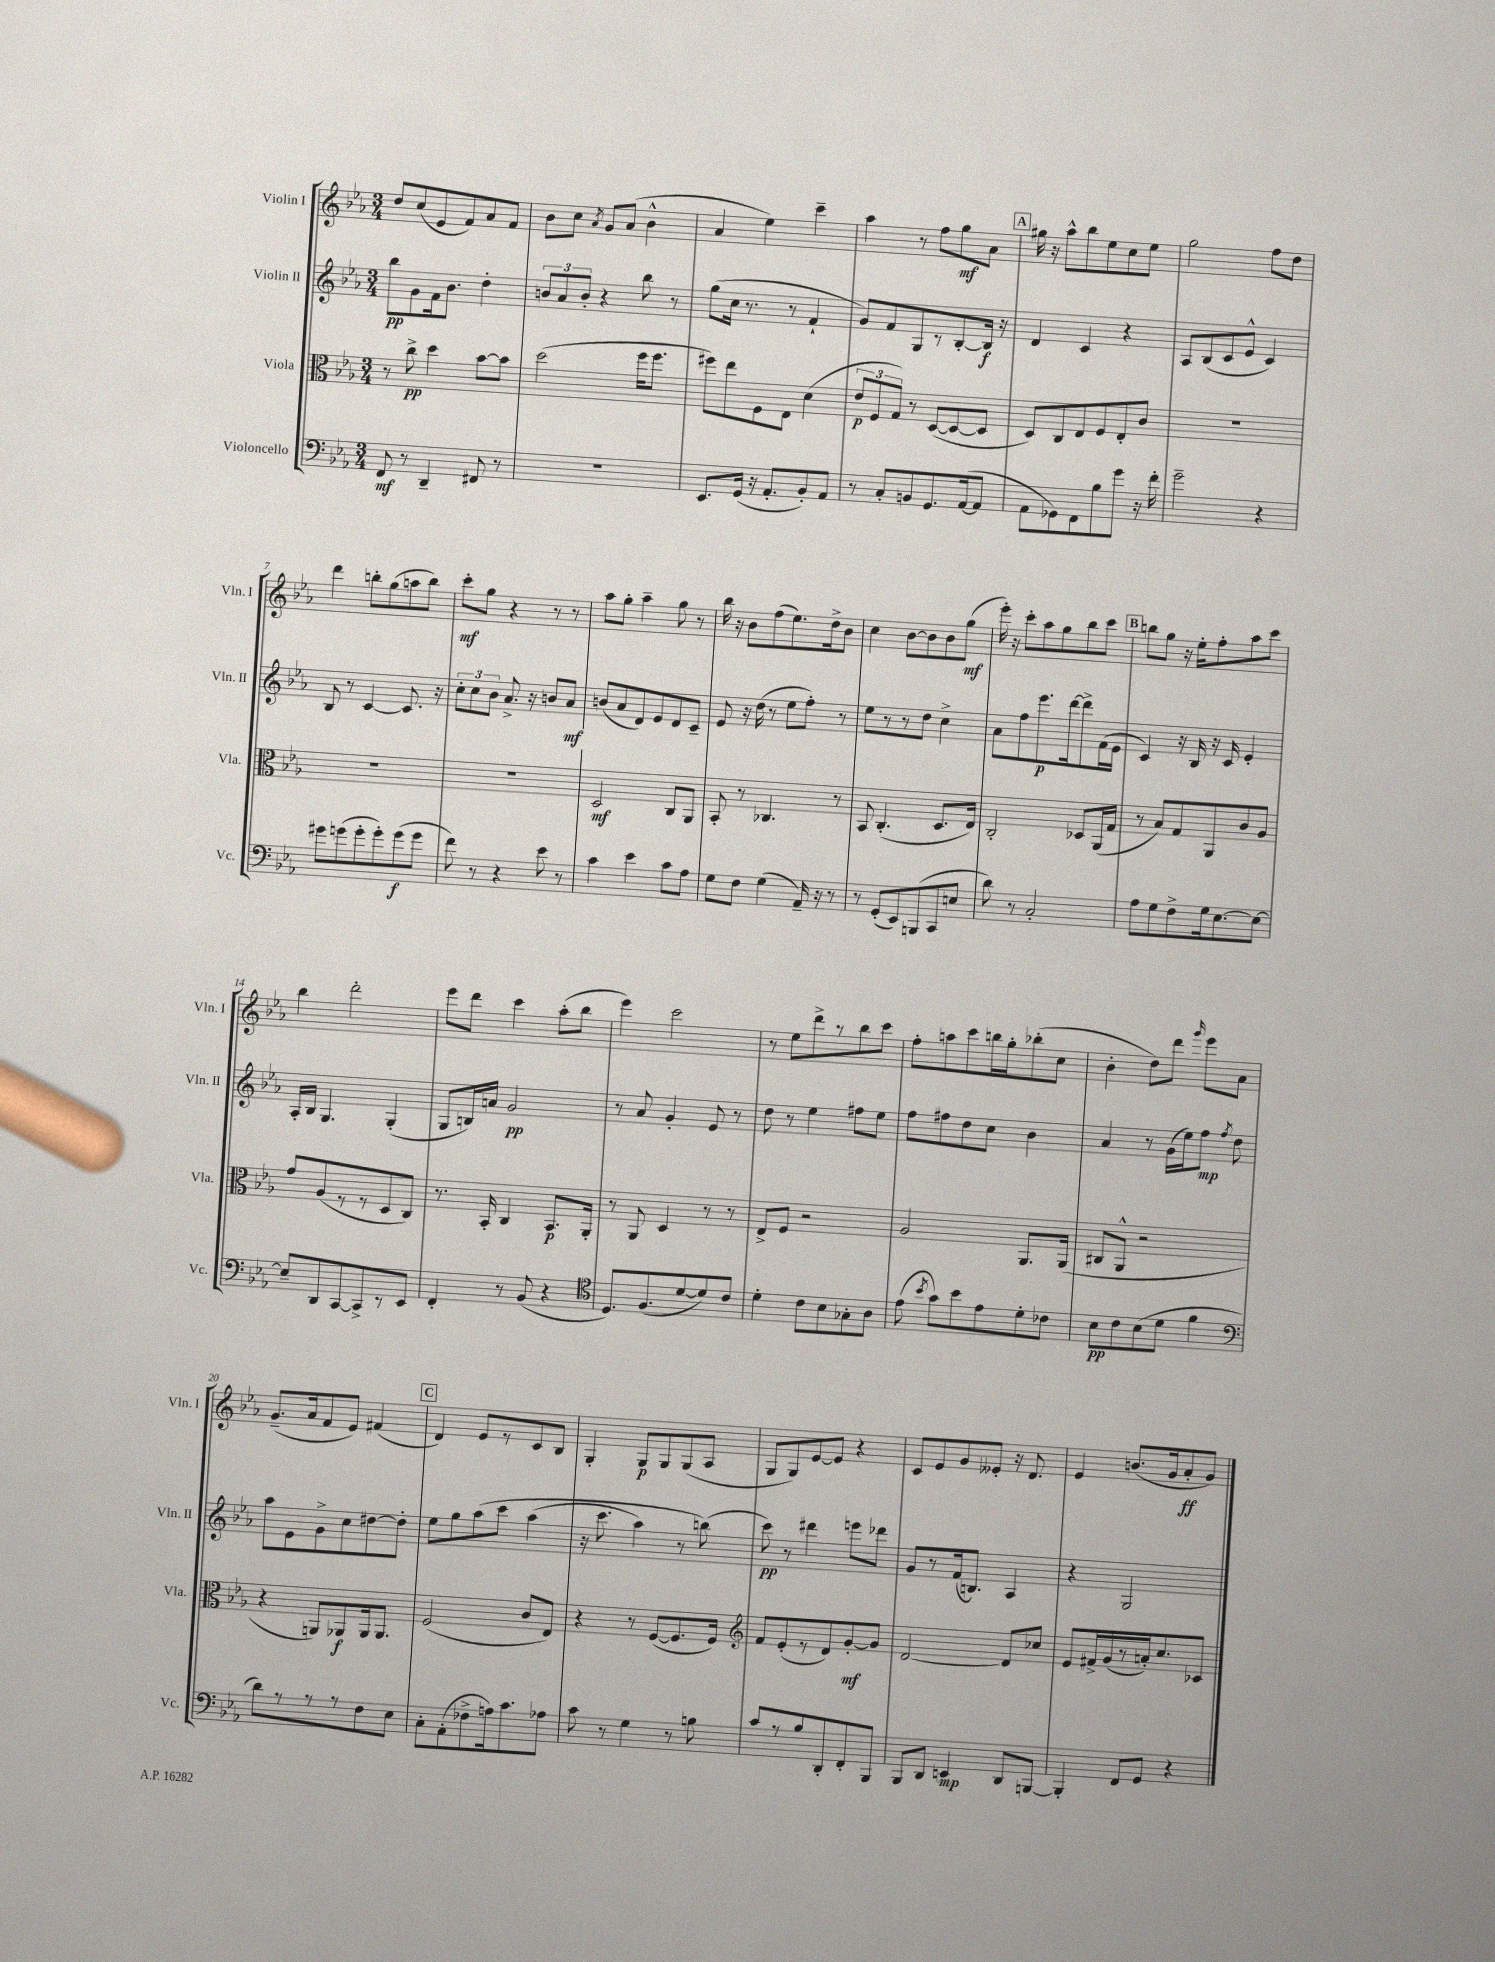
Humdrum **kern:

**kern	**dynam	**kern	**dynam	**kern	**dynam	**kern	**dynam
*part4	*part4	*part3	*part3	*part2	*part2	*part1	*part1
*staff4	*staff4	*staff3	*staff3	*staff2	*staff2	*staff1	*staff1
*I"Violoncello	*	*I"Viola	*	*I"Violin II	*	*I"Violin I	*
*I'Vc.	*	*I'Vla.	*	*I'Vln. II	*	*I'Vln. I	*
*clefF4	*	*clefC3	*	*clefG2	*	*clefG2	*
*k[b-e-a-]	*	*k[b-e-a-]	*	*k[b-e-a-]	*	*k[b-e-a-]	*
*M3/4	*	*M3/4	*	*M3/4	*	*M3/4	*
=1	=1	=1	=1	=1	=1	=1	=1
8FF/	mf	8r	.	8bb-\L	pp	8dd/L	.
8r	.	8cc^\	pp	8g\	.	(8cc/	.
4DD~/	.	4dd\	.	16f\k	.	8e-/	.
.	.	.	.	8.b-\J	.	.	.
.	.	.	.	.	.	8f/)	.
8FF#X/	.	[8b-\L	.	4dd'\	.	8a-/	.
8r	.	8b-\J]	.	.	.	8f/J	.
=2	=2	=2	=2	=2	=2	=2	=2
2.r	.	(2dd\	.	12bn/L	.	8b-\L	.
.	.	.	.	12a-/	.	.	.
.	.	.	.	.	.	8cc\J	.
.	.	.	.	12b'/J	.	.	.
.	.	.	.	.	.	8qa-/	.
.	.	.	.	4r	.	8g/L	.
.	.	.	.	.	.	(8a-/J	.
.	.	16ff\KL	.	8bb-\	.	4b-^^\	.
.	.	8.ff\J	.	.	.	.	.
.	.	.	.	8r	.	.	.
=3	=3	=3	=3	=3	=3	=3	=3
8.EE-/L	.	8ff#X\L)	.	(8gg\L	.	4a-/	.
.	.	8ee-\	.	16cc\Jk	.	.	.
(16GG/Jk	.	.	.	8.r	.	.	.
16r	.	8F\	.	.	.	4ee-\)	.
8.AA-'/L	.	.	.	.	.	.	.
.	.	8E-\J	.	8r	.	.	.
8BB-'/)	.	(4d\	.	4f`/	.	4ccc~\	.
8AA-/J	.	.	.	.	.	.	.
=4	=4	=4	=4	=4	=4	=4	=4
8r	.	12e-/L	p	8g/L)	.	4aa-\	.
.	.	12F/	.	.	.	.	.
8C'/L	.	.	.	8f/	.	.	.
.	.	12G/J)	.	.	.	.	.
8BBn/	.	8r	.	8G/	.	8r	.
8.GG/	.	([8D/L	.	8r	.	8ff\L	.
.	.	8D/_	.	[8B-'/	.	8gg\	mf
([16AA-/k	.	.	.	.	.	.	.
8AA-/J]	.	8D/J]	.	16B-/Jk]	f	8a-\J	.
.	.	.	.	16r	.	.	.
!!LO:REH:place=s1:t=A
=5	=5	=5	=5	=5	=5	=5	=5
8AA-\L	.	8D/L)	.	4d/	.	16gg#X\	.
.	.	.	.	.	.	16r	.
8GG-X\)	.	8C/	.	.	.	8aa-^^\L	.
8FF\	.	8E-/	.	4c/	.	8bb-\	.
8B-\	.	8F/	.	.	.	8ee-\	.
8g\J	.	8E-'/	.	4r	.	8cc\	.
16r	.	8c/J	.	.	.	8ee-\J	.
16f'\	.	.	.	.	.	.	.
=6	=6	=6	=6	=6	=6	=6	=6
2g~\	.	2.r	.	8A-/L	.	2gg\	.
.	.	.	.	(8B-/	.	.	.
.	.	.	.	8c/	.	.	.
.	.	.	.	8e-^^/J	.	.	.
4r	.	.	.	4c/)	.	8ff\L	.
.	.	.	.	.	.	8dd\J	.
!!LO:LB:g=z
=7	=7	=7	=7	=7	=7	=7	=7
8g#X\L	.	2.r	.	8B-/	.	4ddd\	.
(8gn\	.	.	.	8r	.	.	.
8g'\	.	.	.	[4c/	.	8bbn'\L	.
8g'\)	.	.	.	.	.	(8gg\	.
(8g\	f	.	.	8.c/]	.	8aan\	.
8g\J	.	.	.	.	.	8bb\J)	.
.	.	.	.	16r	.	.	.
=8	=8	=8	=8	=8	=8	=8	=8
8f\)	.	2.r	.	12cc'\L	.	8ccc'\L	mf
.	.	.	.	12cc\	.	.	.
8r	.	.	.	.	.	8gg\J	.
.	.	.	.	12b-\J	.	.	.
4r	.	.	.	8.a-^/	.	4r	.
.	.	.	.	16r	.	.	.
8e-\	.	.	.	8bn/L	.	8r	.
8r	.	.	.	8a-/J	mf	8r	.
=9	=9	=9	=9	=9	=9	=9	=9
4c\	.	2D/	mf	(8bn/L	.	8aa-\L	.
.	.	.	.	8a-/	.	8gg'\J	.
4e-\	.	.	.	8d/)	.	4aa-~\	.
.	.	.	.	8e-/	.	.	.
8c\L	.	8C/L	.	8d/	.	8gg\	.
8A-\J	.	8AA-/J	.	8c~/J	.	8r	.
=10	=10	=10	=10	=10	=10	=10	=10
8G\L	.	8BB-'/	.	8e-/	.	16bb-\	.
.	.	.	.	.	.	16r	.
8F\J	.	8r	.	16r	.	8b-\L	.
.	.	.	.	(16dd\	.	.	.
(4G\	.	4.C-X/	.	8r	.	(8ff\	.
.	.	.	.	8ee-\L	.	8.ee-\)	.
16AA-~/)	.	.	.	8ff'\J)	.	.	.
16r	.	.	.	.	.	16dd^\k	.
8r	.	8r	.	8r	.	8b-\J	.
=11	=11	=11	=11	=11	=11	=11	=11
8r	.	8BB-/	.	8ee-\L	.	4cc\	.
(8GG'/L	.	(4.C'/	.	8r	.	.	.
8EE-/)	.	.	.	8r	.	[8b-\L	.
(8BBBn/	.	.	.	8dd\J	.	8b-\]	.
8CC/	.	8.D/L	.	4cc^\	.	8b-\	.
8En/J	.	.	.	.	.	(8gg\J	mf
.	.	16E-/Jk)	.	.	.	.	.
=12	=12	=12	=12	=12	=12	=12	=12
8d\)	.	2C'/	.	8a-\L	.	16eee-'\)	.
.	.	.	.	.	.	16r	.
8r	.	.	.	8ff\	.	8ccc'\L	.
2C'/	.	.	.	8.eee-\	p	8aa-\	.
.	.	.	.	.	.	8gg\	.
.	.	.	.	[16ddd\k	.	.	.
.	.	8D-X/L	.	8ddd^\]	.	8bb-\	.
.	.	(16AA-/L	.	(16f\L	.	8ccc\J	.
.	.	16G/JJ	.	16e-\JJ	.	.	.
!!LO:REH:place=s1:t=B
=13	=13	=13	=13	=13	=13	=13	=13
8A-\L	.	8r	.	4c/)	.	8bbn\L	.
8G\	.	8B-/L)	.	.	.	8gg\J	.
8F^\	.	8G/	.	16r	.	16r	.
.	.	.	.	16B-/	.	16ee-'\KL	.
16G\k	.	8AA-/	.	16r	.	8ff'\	.
[8.E-\	.	.	.	16c/	.	.	.
.	.	8c/	.	4e-'/	.	8aa-\	.
8E-\J_	.	8A-/J	.	.	.	8ccc\J	.
!!LO:LB:g=z
=14	=14	=14	=14	=14	=14	=14	=14
8E-~/L]	.	8g/L	.	16A-'/LL	.	4bb-\	.
.	.	.	.	16B-/JJ	.	.	.
8DD/	.	(8A-/	.	4.G/	.	.	.
[8CC/	.	8r	.	.	.	2ddd'\	.
8CC^/]	.	8r	.	.	.	.	.
8r	.	8D/	.	(4G'/	.	.	.
8EE-/J	.	8C/J)	.	.	.	.	.
=15	=15	=15	=15	=15	=15	=15	=15
4FF'/	.	8.r	.	8G/L	.	8eee-\L	.
.	.	.	.	16Bn/L)	.	8ddd\J	.
.	.	16BB-'/	.	16an/JJ	.	.	.
8r	.	4C/	.	2g/	pp	4ccc\	.
(8BB-/	.	.	.	.	.	.	.
4r	.	8.BB-/L	p	.	.	(8aa-'\L	.
.	.	.	.	.	.	8bb-\J	.
.	.	16AA-'/Jk	.	.	.	.	.
=16	=16	=16	=16	=16	=16	=16	=16
*clefC4	*	*	*	*	*	*	*
8.D/L)	.	8r	.	8r	.	4eee-\)	.
.	.	8AA-/	.	8a-/	.	.	.
(8.F/	.	.	.	.	.	.	.
.	.	4D/	.	4g'/	.	2ccc\	.
[8d/	.	.	.	.	.	.	.
8d/])	.	8r	.	8e-/	.	.	.
8c/J	.	8r	.	8r	.	.	.
=17	=17	=17	=17	=17	=17	=17	=17
4d'\	.	8E-^/L	.	8dd\	.	8r	.
.	.	8F/J	.	8r	.	8ee-\L	.
8c\L	.	2r	.	4ee-\	.	8ddd^\	.
8B-\	.	.	.	.	.	8r	.
8G-X'\	.	.	.	8ff#X\L	.	8bb-\	.
8A-\J	.	.	.	8ee-\J	.	8ccc\J	.
=18	=18	=18	=18	=18	=18	=18	=18
(8e-\	.	2A-/	.	8ff\L	.	8ff'\L	.
8qb-/	.	.	.	.	.	.	.
8g\L)	.	.	.	8ff#X\	.	8aan\	.
8b-\	.	.	.	8dd\	.	8ccc\	.
8e-\	.	.	.	8cc\J	.	16bbn\L	.
.	.	.	.	.	.	16gg'\J	.
8d'\	.	8.AA-/L	.	4b-\	.	(8bb-X'\	.
8c-X\J	.	.	.	.	.	8cc\J	.
.	.	(16AA-/Jk	.	.	.	.	.
=19	=19	=19	=19	=19	=19	=19	=19
8B-\L	pp	8C#X/L	.	4a-/	.	4b-'\	.
8c\	.	8AA-^^/J	.	.	.	.	.
(8B-\	.	2r	.	8r	.	8dd\L)	.
8d\J	.	.	.	(16g\LL	.	8ddd\J	.
.	.	.	.	16ee-\J)	.	.	.
.	.	.	.	.	.	16qqggg/	.
4f\	.	.	.	8ff\J	mp	8eee-\L	.
.	.	.	.	8qff/	.	.	.
.	.	.	.	8dd\	.	8a-\J	.
!!LO:LB:g=z
=20	=20	=20	=20	=20	=20	=20	=20
*clefF4	*	*	*	*	*	*	*
8d\L)	.	4r	.	8aa-\L	.	(8.g~/L	.
8r	.	.	.	8e-\	.	.	.
.	.	.	.	.	.	16a-/k	.
8r	.	8AAn/L)	.	8g^\	.	8f/	.
8r	.	8AA-X/	f	8cc\	.	8e-/J)	.
8F\	.	16AA-/k	.	[8dd#X\	.	(4f#X/	.
.	.	8.AA-/J	.	.	.	.	.
8E-\J	.	.	.	8dd#'\J]	.	.	.
!!LO:REH:place=s1:t=C
=21	=21	=21	=21	=21	=21	=21	=21
8C'\L	.	(2F/	.	8ee-\L	.	4d/)	.
(8AA-'\	.	.	.	8gg\	.	.	.
8F-X^\	.	.	.	(8aa-\	.	8e-/L	.
16An\k)	.	.	.	8ccc\J	.	8r	.
8.c\	.	.	.	.	.	.	.
.	.	8c/L	.	(4aa-\	.	8c/	.
8A-X\J	.	8E-/J)	.	.	.	8B-/J	.
=22	=22	=22	=22	=22	=22	=22	=22
8c\	.	4r	.	16r	.	4G'/	.
.	.	.	.	8.ccc\	.	.	.
8r	.	.	.	.	.	.	.
4G\	.	8r	.	4aa-\)	.	8G/L	p
.	.	([8F/L	.	.	.	8G/	.
8r	.	8.F/]	.	8r	.	(8G/	.
8Bn\	.	.	.	(8bbn\)	.	8A-/J	.
.	.	16F/Jk)	.	.	.	.	.
=23	=23	=23	=23	=23	=23	=23	=23
*	*	*clefG2	*	*	*	*	*
8c/L	.	8f/L	.	8ccc\)	pp	8G/L	.
8r	.	(8e-'/	.	8r	.	8G/)	.
8B-/	.	8r	.	4ddd#X\	.	[8e-/	.
8DD'/	.	8d/)	.	.	.	8e-/J]	.
8FF'/	.	[8g'/	mf	8eeen\L	.	4r	.
8BBB-/J	.	8g/J]	.	8ddd-X\J	.	.	.
=24	=24	=24	=24	=24	=24	=24	=24
8BBB-/L	.	[2d/	.	8g/L	.	8c/L	.
8DD/J	.	.	.	8r	.	8e-/	.
4EEn/	mp	.	.	(16f/k	.	8g/	.
.	.	.	.	8.Bn/J)	.	.	.
.	.	.	.	.	.	8e--X'/J	.
8DD/L	.	8d/L]	.	4A-/	.	16r	.
.	.	.	.	.	.	8.d/	.
[8BBBn/J	.	8cc-X/J	.	.	.	.	.
=25	=25	=25	=25	=25	=25	=25	=25
4BBB'/]	.	8e-/L	.	4r	.	4e-/	.
.	.	16f#X^/L	.	.	.	.	.
.	.	(16g/	.	.	.	.	.
8FF/L	.	8r	.	2G/	.	(8.bn/L	.
8GG/J	.	16an'/J)	.	.	.	.	.
.	.	8.cc/	.	.	.	16g/k	.
4r	.	.	.	.	.	8a-'/	ff
.	.	8c-X/J	.	.	.	8g/J)	.
==	==	==	==	==	==	==	==
*-	*-	*-	*-	*-	*-	*-	*-
